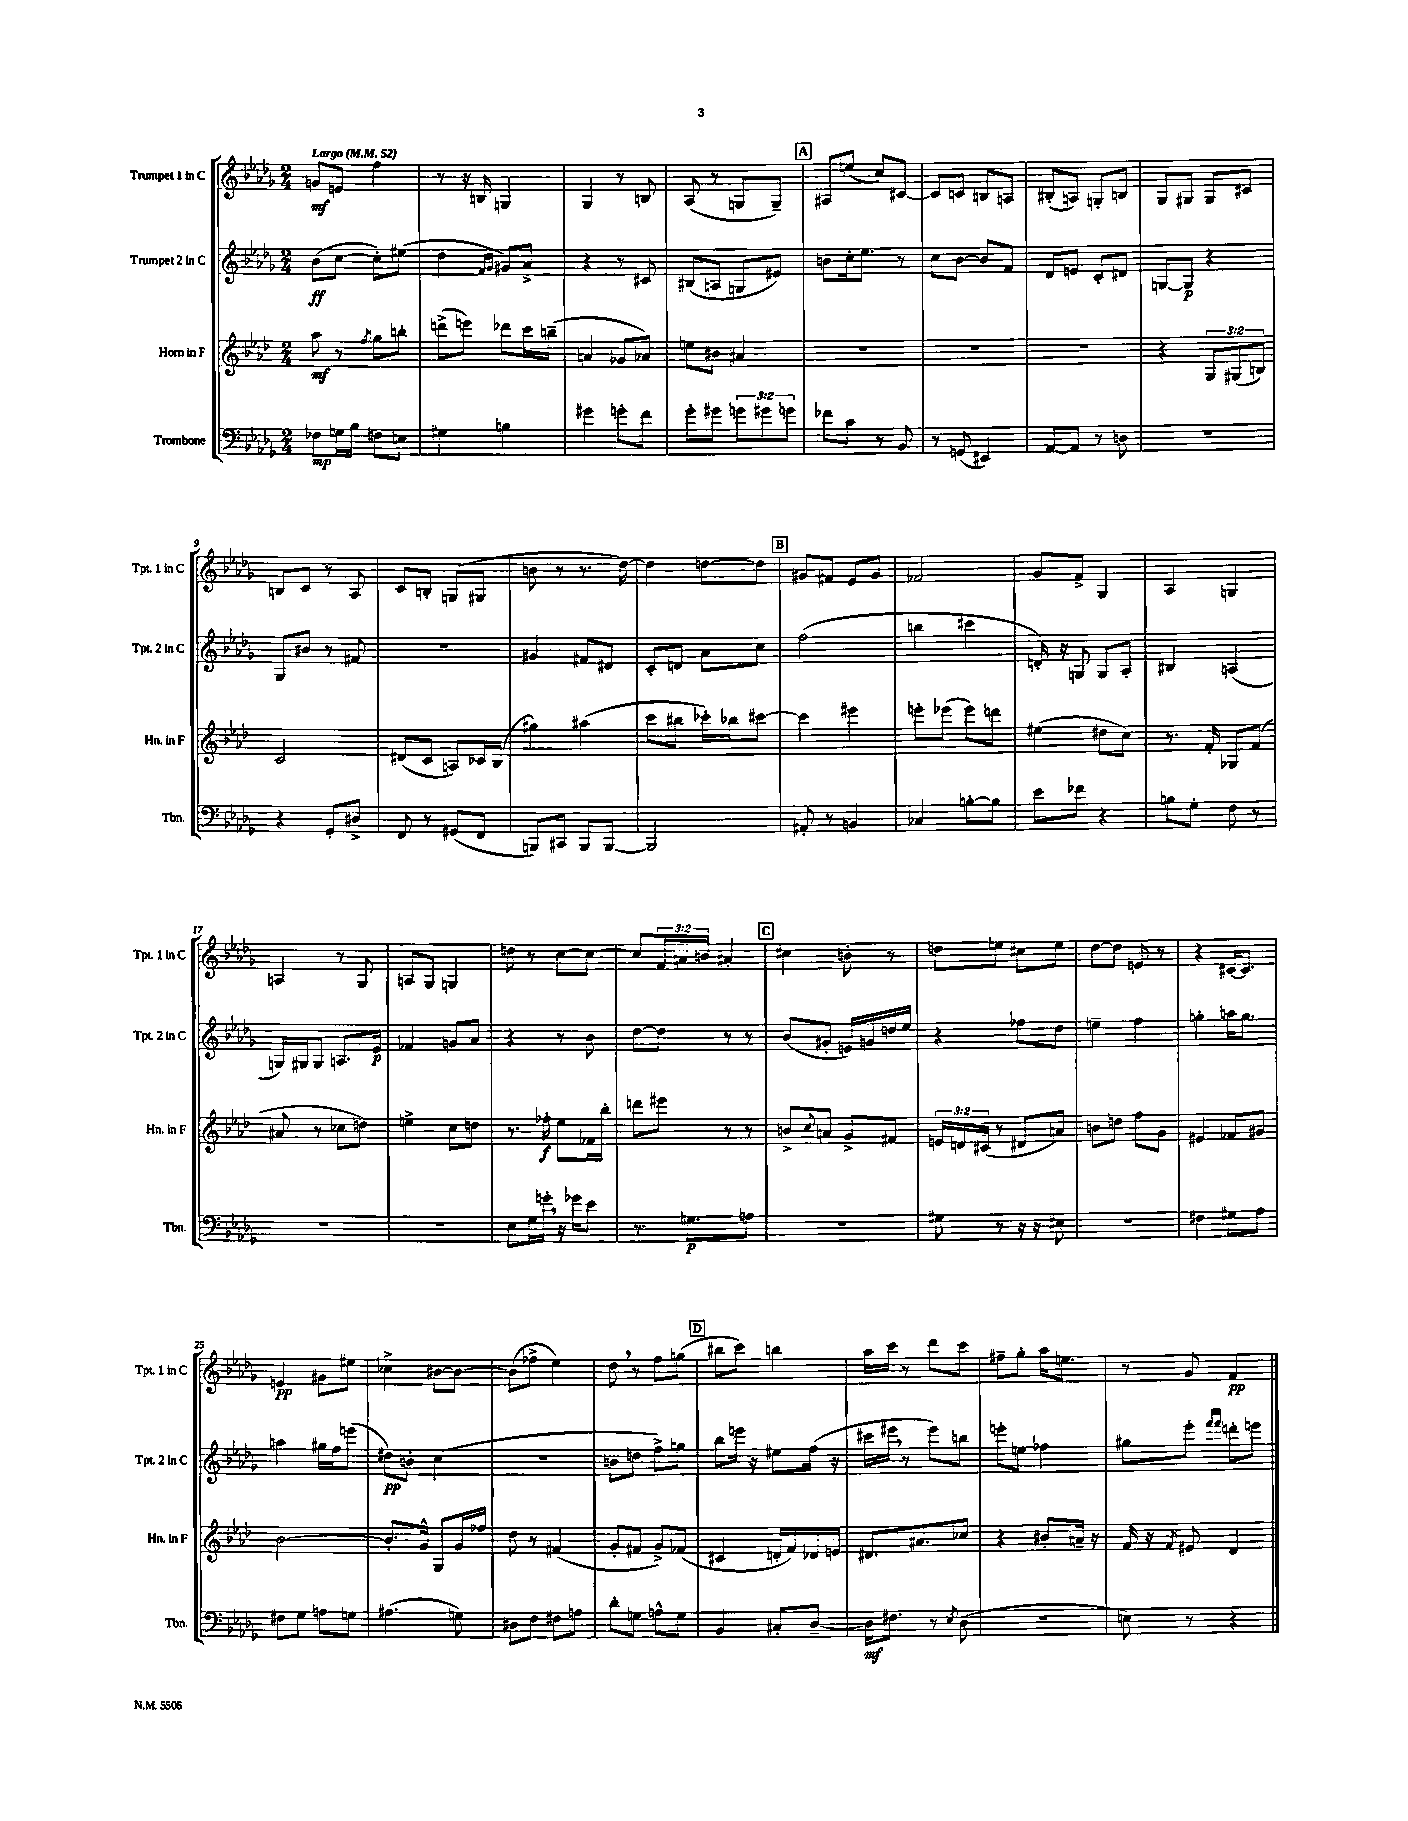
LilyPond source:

<<
\new StaffGroup <<
\new Staff = "s0" \with { instrumentName = "Trumpet 1 in C" shortInstrumentName = "Tpt. 1 in C" } {
    \clef treble \key des \major \numericTimeSignature \time 2/4 \override Staff.TupletNumber.text = #tuplet-number::calc-fraction-text \tempo "Largo" 4 = 52
    g'8\mf e'8 f''4 |
    r8 r16 b16 g4 |
    ges4 r8 b8 |
    aes8( r8 g8 g8--) |
    \mark \markup { \box "A" } ais8 e''8( c''8) cis'8~ |
    cis'8 c'8 b8 a8 |
    bis8-.( a8) g8-. b8 |
    ges8 gis8 gis8 cis'8 |
    b8 c'8 r8 aes8 |
    c'8 b8-. g8( gis8 |
    b'8 r8 r8. des''16~) |
    des''4 d''8~ d''8 |
    \mark \markup { \box "B" } gis'8 fis'8 ees'8 gis'8 |
    fes'2 |
    ges'8 f'8-> ges4 |
    aes4 g4 |
    a4 r8 ges8 |
    a8 ges8 g4 |
    d''8 r8 c''8~ c''8~ |
    c''8 \tuplet 3/2 { f'16 a'16 b'16 } ais'4-. |
    \mark \markup { \box "C" } cis''4 b'8-. r8 |
    d''8 e''8 cis''8 e''8 |
    des''8~ des''8 e'8 r8 |
    r4 cis'16~ cis'8. |
    e'4\pp gis'8 eis''8 |
    ces''4-> bis'8~ bis'8~ |
    bis'8( fes''8-> ees''4) |
    des''8 \breathe r8 f''8 g''8( |
    \mark \markup { \box "D" } bis''8 c'''8) b''4 |
    aes''16 c'''16 r8 des'''8 c'''8 |
    fis''8-- ges''8-. aes''16 e''8. |
    r8 ges'8 f'4\pp \bar "|." |
}
\new Staff = "s1" \with { instrumentName = "Trumpet 2 in C" shortInstrumentName = "Tpt. 2 in C" } {
    \clef treble \key des \major \numericTimeSignature \time 2/4
    bes'8\ff( c''8~ c''8-.) eis''8( |
    des''4 \grace { f'16 ges'16 } gis'8) aes'8-> |
    r4 r8 cis'8 |
    bis8( a8 g8 eis'8) |
    \mark \markup { \box "A" } b'8 c''16-. ees''8. r8 |
    c''8 bes'8~ bes'8 f'8 |
    des'8 e'8 c'8-. dis'8 |
    g8~ g8\p r4 |
    ges8 bis'8 r8 fis'8 |
    r2 |
    gis'4 fis'8 dis'8 |
    c'8-. d'8 aes'8 c''8 |
    \mark \markup { \box "B" } f''2( |
    b''4 cis'''4 |
    d'16-.) r16 g8 g8 aes8-. |
    bis4 a4( |
    g16) gis16 gis8 a8. ees'16\p |
    fes'4 g'8 aes'8 |
    r4 r8 bes'8 |
    des''8~ des''8 r8 r8 |
    \mark \markup { \box "C" } bes'8( gis'8-. e'16) g'16 d''16 ees''16 |
    r4 fes''8 des''8 |
    e''4-- f''4 |
    g''4-. a''16 g''8. |
    a''4 gis''16 f''16 e'''8( |
    dis''8\pp) b'8-. c''4( |
    r2 |
    b'8 d''8 f''8->) g''8 |
    \mark \markup { \box "D" } bes''8 e'''16 r16 eis''8 f''16( r16 |
    cis'''16 eis'''16 \breathe r8 eis'''8) b''8 |
    e'''8-. e''8 fes''4 |
    gis''8 ees'''8-. \grace { f'''16 f'''16 } d'''8-. e'''8 \bar "|." |
}
\new Staff = "s2" \with { instrumentName = "Horn in F" shortInstrumentName = "Hn. in F" } {
    \clef treble \key aes \major \numericTimeSignature \time 2/4 \override Staff.TupletNumber.text = #tuplet-number::calc-fraction-text
    aes''8\mf r8 \acciaccatura { f''8 } g''8 b''8-. |
    d'''8->( e'''8) des'''8 c'''16 b''16--( |
    a'4 ges'8 aes'8) |
    e''8 bis'8 ais'4 |
    \mark \markup { \box "A" } R2 |
    R2 |
    R2 |
    r4 \tuplet 3/2 { g8 gis8( b8) } |
    c'2 |
    dis'8( c'8 a8) ces'16 bes16( |
    gis''4) ais''4( |
    c'''8 bis''8 ces'''16-.) bes''16 cis'''8~ |
    \mark \markup { \box "B" } cis'''4 eis'''4 |
    e'''8-. ees'''8( ees'''8) d'''8 |
    eis''4( dis''8 c''8) |
    r8. f'16-. ges8 f'8( |
    ais'8 r8 ces''8 d''8) |
    e''4-> c''8 d''8 |
    r8. fes''16-.\f ees''8 fes'16 bes''16-. |
    d'''8 eis'''8 r8 r8 |
    \mark \markup { \box "C" } b'8-> \appoggiatura { c''8 } a'8 g'8-> fis'8 |
    \tuplet 3/2 { e'16 d'16 cis'16( } r8 dis'8 a'8) |
    b'8 d''8 f''8 g'8 |
    eis'4 fes'8 gis'8 |
    bes'2~ |
    bes'8.-. g'16-^ g8 g'16 fes''16 |
    des''8 r8 fis'4( |
    g'8-. fis'8 g'8->) fes'8( |
    \mark \markup { \box "D" } cis'4 d'16-. f'16) des'16 e'16 |
    dis'8. ais'8. ces''8 |
    r4 bis'8-. a'16-- r16 |
    f'16 r16 \acciaccatura { f'8 } eis'8 des'4 \bar "|." |
}
\new Staff = "s3" \with { instrumentName = "Trombone" shortInstrumentName = "Tbn." } {
    \clef bass \key des \major \numericTimeSignature \time 2/4 \override Staff.TupletNumber.text = #tuplet-number::calc-fraction-text
    fes8\mp g16 bes16 f8 e8 |
    gis4 b4 |
    gis'4 g'8-. f'8 |
    ges'8-. gis'8 \tuplet 3/2 { g'8 gis'8 g'8 } |
    \mark \markup { \box "A" } fes'8 c'8 r8 bes,8 |
    r8 g,8( eis,4) |
    aes,8~ aes,8 r8 d8 |
    R2 |
    r4 ges,8-. dis8-> |
    f,8 r8 gis,8( f,8 |
    b,,8) cis,8 b,,8 b,,8~ |
    b,,2 |
    \mark \markup { \box "B" } ais,8-. r8 b,4 |
    ces4 b8~-. b8 |
    ees'8 fes'8 r4 |
    b8 ges8-. f8 r8 |
    R2 |
    R2 |
    ees8 ges16 g'16-. \breathe r16 ges'16 ees'8 |
    r8. g8.\p a8 |
    \mark \markup { \box "C" } r2 |
    gis8 r8 r16 r16 eis8 |
    R2 |
    fis4 gis8 aes8 |
    fis8 ges8 a8 g8 |
    ais4.( g8) |
    dis8 f8 fis8 a8 |
    des'8-. g8 a8-^ g8 |
    \mark \markup { \box "D" } bes,4 cis8-. des8~-- |
    des16\mf fis8. r8 \acciaccatura { ees8 } des8( |
    R2 |
    e8) r8 r4 \bar "|." |
}
>>
>>
